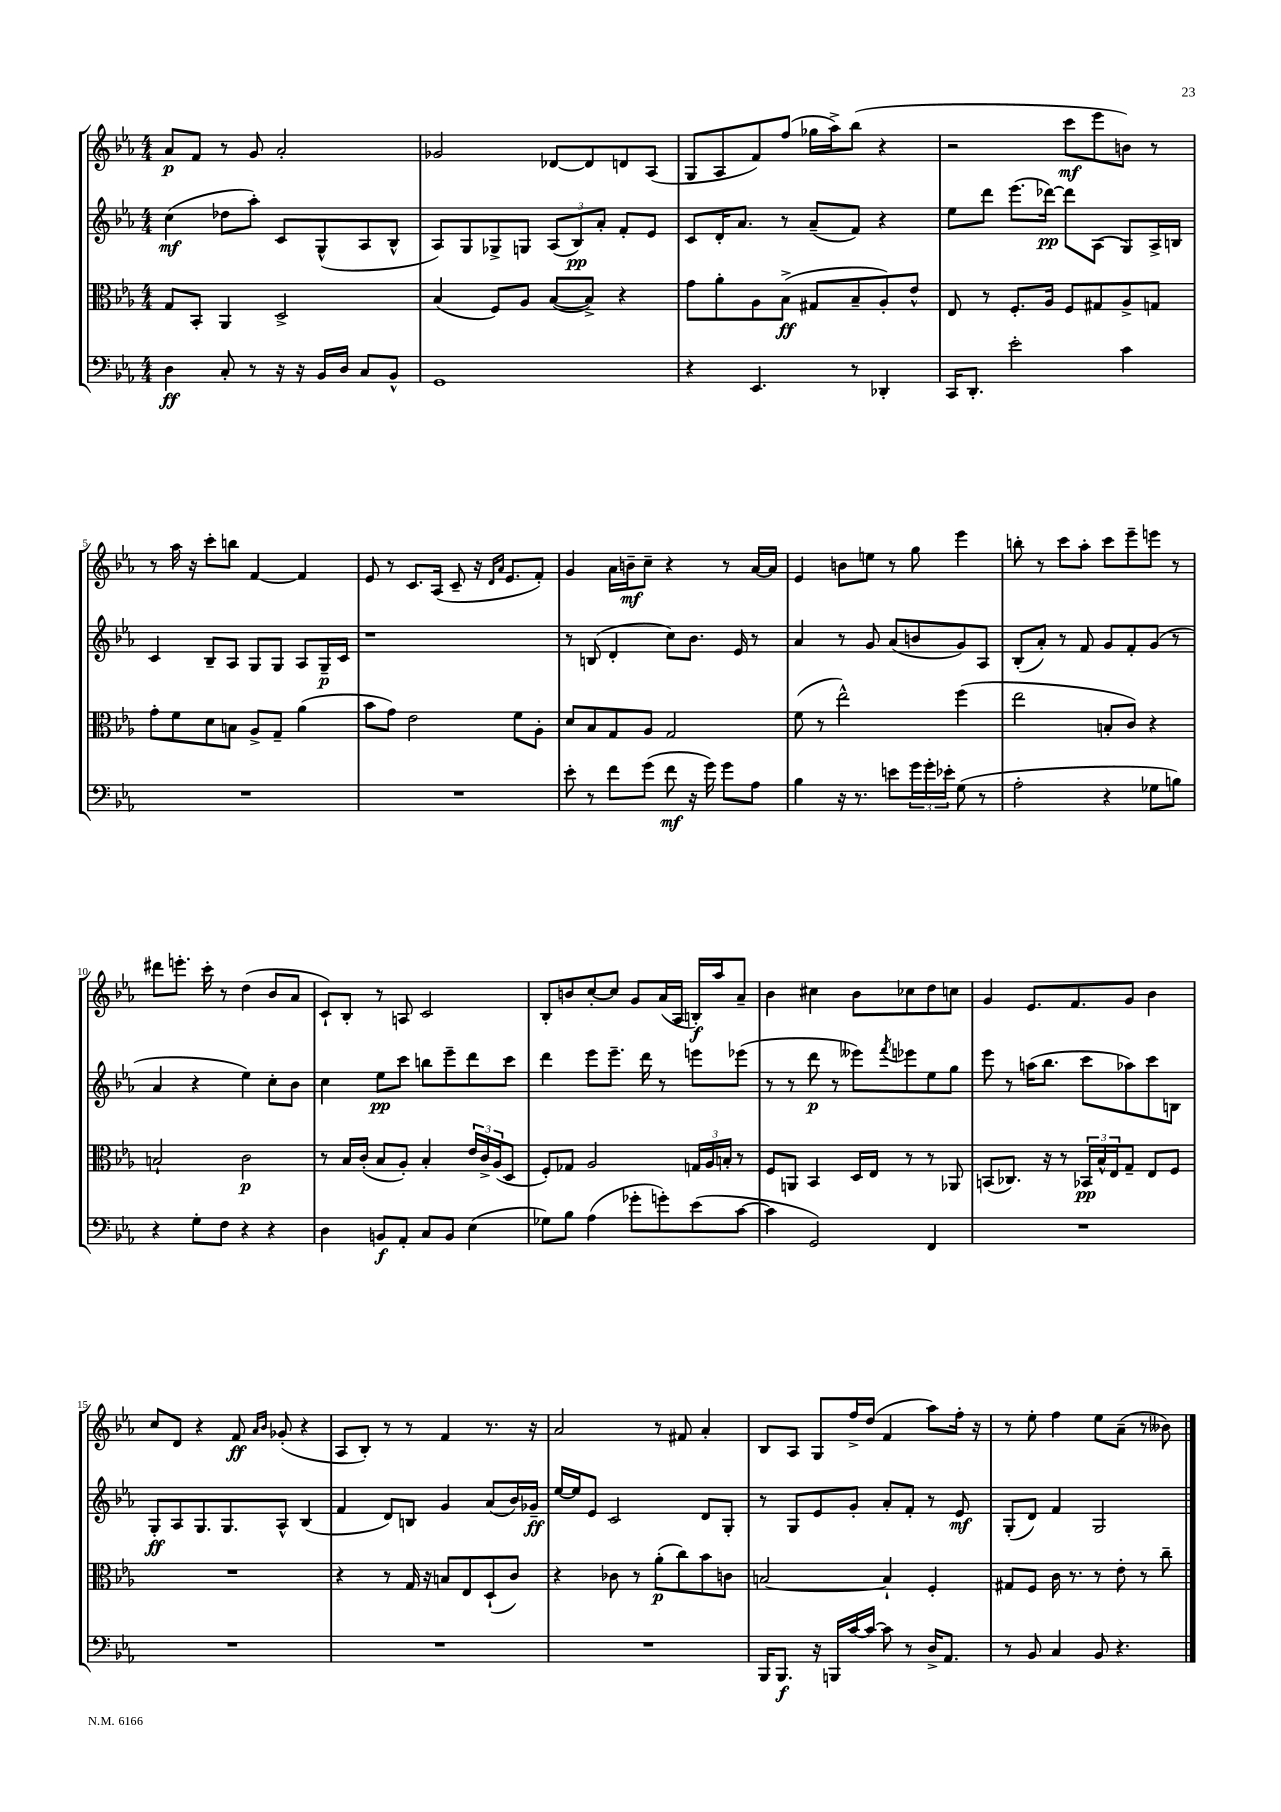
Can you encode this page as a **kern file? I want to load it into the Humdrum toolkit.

**kern	**kern	**kern	**kern
*staff4	*staff3	*staff2	*staff1
*clefF4	*clefC3	*clefG2	*clefG2
*k[b-e-a-]	*k[b-e-a-]	*k[b-e-a-]	*k[b-e-a-]
*M4/4	*M4/4	*M4/4	*M4/4
4D	8G	(4cc	8a-
.	8BB-'	.	8f
8C'	4AA-	8dd-	8r
8r	.	8aa-')	8g
16r	2D^	8c	2a-'
16r	.	.	.
16BB-	.	(8G^^	.
16D	.	.	.
8C	.	8A-	.
8BB-^^	.	8B-^^	.
=	=	=	=
1GG	(4B-	8A-)	2g-
.	.	8G	.
.	8F)	8G-^	.
.	8A-	8G	.
.	([8B-	(12A-	[8d-
.	.	12B-)	.
.	8B-^])	.	8d-]
.	.	12a-'	.
.	4r	8f'	8d
.	.	8e-	(8A-
=	=	=	=
4r	8g	8c	8G
.	8a-'	16d'	8A-
.	.	8.a-	.
4.EE-	8A-	.	8f)
.	(8B-^	8r	(8ff
.	8G#	(8a-~	16gg-
.	.	.	16aa-^)
8r	8B-~	8f)	(8bb-
4DD-'	8A-')	4r	4r
.	8e-^^	.	.
=	=	=	=
16CC	8E-	8ee-	2r
8.DD'	.	.	.
.	8r	8ddd	.
2e-'	8.F'	(8.eee-	.
.	16A-	[16ddd-)	.
.	8F	8ddd-]	8ccc
.	8G#	(8A-	8eee-
4c	8A-^	8G)	8b)
.	8G	16A-^	8r
.	.	16B	.
=	=	=	=
1r	8g'	4c	8r
.	8f	.	16aa-
.	.	.	16r
.	8d	8B-~	8ccc'
.	8B	8A-	8bb
.	8A-^	8G	[4f
.	8G~	8G	.
.	(4a-	8A-	4f]
.	.	16G~	.
.	.	16c	.
=	=	=	=
1r	8b-	1r	8e-
.	8g)	.	8r
.	2e-	.	8.c
.	.	.	(16A-
.	.	.	8c~
.	.	.	16r
.	.	.	16qqd
.	.	.	16qqa-
.	.	.	8.e-
.	8f	.	.
.	8A-'	.	8f')
=	=	=	=
8e-'	8d	8r	4g
8r	8B-	(8B	.
8f	8G	4d'	16a-
.	.	.	16b~
(8g	8A-	.	8cc~
8f	2G	8cc)	4r
16r	.	8.b-	.
16g)	.	.	.
8g	.	.	8r
.	.	16e-	.
8A-	.	8r	[16a-
.	.	.	16a-]
=	=	=	=
4B-	(8f	4a-	4e-
.	8r	.	.
16r	2ee-^^)	8r	8b
8.r	.	.	.
.	.	8g	8ee
8e	.	(8a-	8r
24g	.	8b	8gg
24g'	.	.	.
24e-'	.	.	.
(8G	(4ff	8g)	4eee-
8r	.	8A-	.
=	=	=	=
2A-'	2ee-	(8B-'	8bb'
.	.	8a-')	8r
.	.	8r	8ccc
.	.	8f	8aa-'
4r	8B'	8g	8ccc
.	8c)	8f'	8eee-~
8G-	4r	(8g	8eee
8B)	.	8r	8r
=	=	=	=
4r	2B`	4a-	8ddd#
.	.	.	8.eee'
8G'	.	4r	.
.	.	.	16ccc'
8F	.	.	8r
4r	2c	4ee-)	(4dd
4r	.	8cc'	8b-
.	.	8b-	8a-
=	=	=	=
4D	8r	4cc	8c`)
.	16B-	.	8B-'
.	(16c'	.	.
8BB	8B-	8ee-	8r
8AA-'	8A-')	8ccc	8A
8C	4B-'	8bb	2c
8BB	.	8eee-~	.
(4E-	24e-	8ddd	.
.	24c^	.	.
.	(24A-	.	.
.	8D	8ccc	.
=	=	=	=
8G-)	8F')	4ddd	8B-'
8B-	8G-	.	8b
(4A-	2A-	8eee-	[8cc'
.	.	8.eee-~	8cc]
8g-'	.	.	8g
.	.	16ddd	.
8g')	.	8r	(16a-
.	.	.	16A-
(8e-	24G	8eee	16B')
.	24A-	.	.
.	.	.	16aa-
.	24B'	.	.
[8c	8r	(8eee-	8a-~
=	=	=	=
4c]	8F	8r	4b-
.	8AA	8r	.
2GG)	4BB-	8ddd	4cc#
.	.	8r	.
.	16D	8eee--)	8b-
.	16E-	.	.
.	.	8qfff	.
.	8r	8eee-	8cc-
4FF	8r	8ee-	8dd
.	8AA-	8gg	8cc
=	=	=	=
1r	(8BB	8eee-	4g
.	8.C-)	8r	.
.	.	(16aa	8.e-
.	16r	8.bb-	.
.	8r	.	.
.	.	.	8.f
.	24BB-	8ccc	.
.	24B-^^	.	.
.	24E-	.	.
.	8G~	8aa-)	8g
.	8E-	8ccc	4b-
.	8F	8B	.
=	=	=	=
1r	1r	8G'	8cc
.	.	8A-	8d
.	.	8.G	4r
.	.	8.G	.
.	.	.	8f
.	.	.	16qqa-
.	.	.	16qqb-
.	.	8A-^^	(8g-'
.	.	(4B-	4r
=	=	=	=
1r	4r	4f	8A-
.	.	.	8B-')
.	8r	8d)	8r
.	16G	8B	8r
.	16r	.	.
.	8B	4g	4f
.	8E-	.	.
.	(8D`	(8a-	8.r
.	8c)	16b-)	.
.	.	16g-~	16r
=	=	=	=
1r	4r	[16ee-	2a-
.	.	16ee-]	.
.	.	8e-	.
.	8c-	2c	.
.	8r	.	.
.	(8a-'	.	8r
.	8cc)	.	8f#
.	8b-	8d	4a-'
.	8c	8G'	.
=	=	=	=
16BBB-	[2B	8r	8B-
8.BBB-	.	.	.
.	.	8G	8A-
16r	.	8e-	8G
16BBB	.	.	.
[16c	.	8g'	16ff^
16c_	.	.	(16dd
8c]	4B`]	8a-'	4f
8r	.	8f'	.
16D^	4F'	8r	8aa-)
8.AA-	.	.	.
.	.	8e-	16ff'
.	.	.	16r
=	=	=	=
8r	8G#	(8G'	8r
8BB-	8F	8d)	8ee-'
4C	16c	4f	4ff
.	8.r	.	.
8BB-	8r	2G	8ee-
4.r	8e-'	.	(8a-~
.	8r	.	8r
.	8cc~	.	8b--)
==	==	==	==
*-	*-	*-	*-
